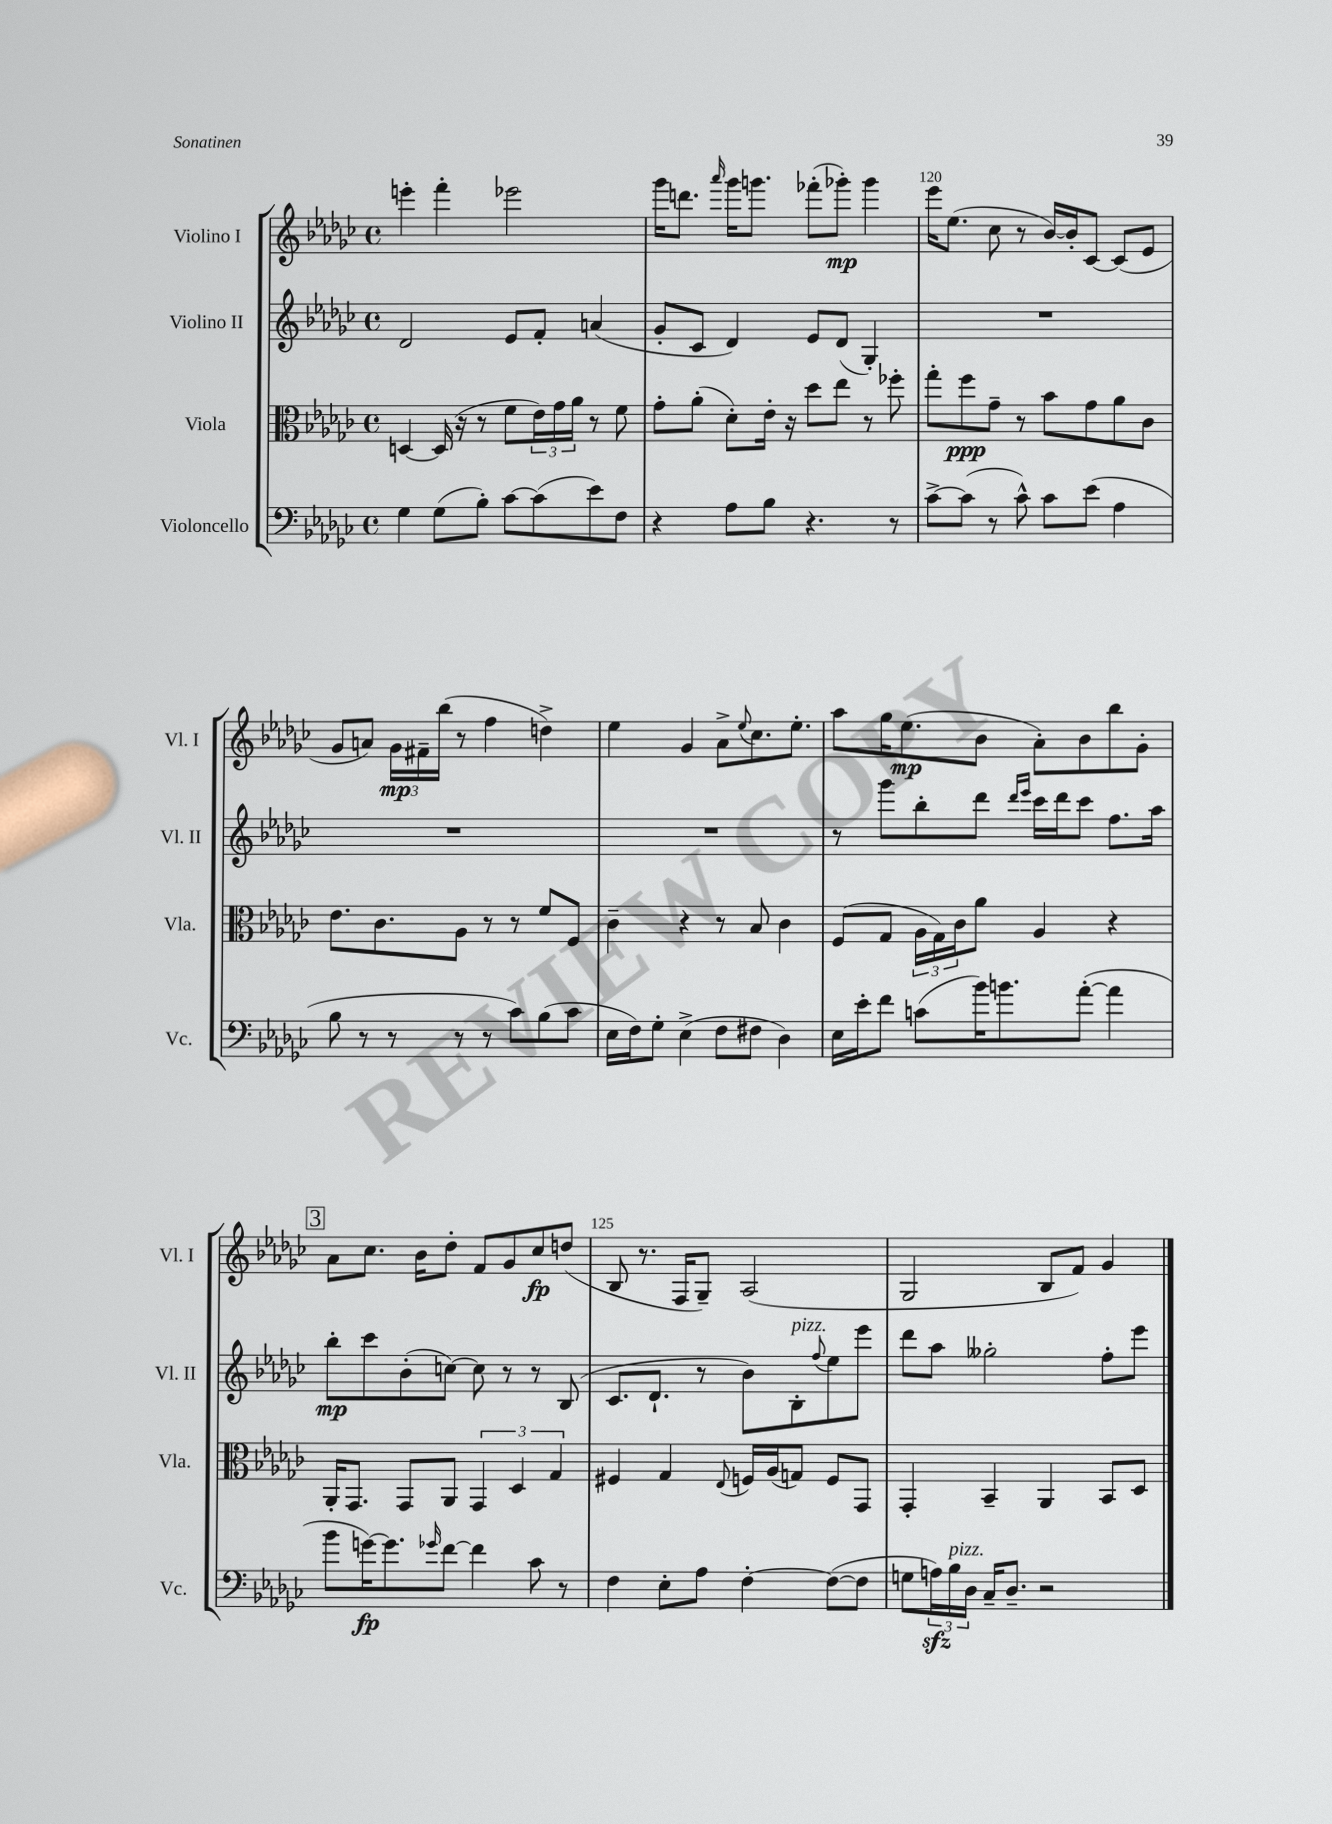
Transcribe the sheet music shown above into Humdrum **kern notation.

**kern	**kern	**kern	**kern
*staff4	*staff3	*staff2	*staff1
*clefF4	*clefC3	*clefG2	*clefG2
*k[b-e-a-d-g-c-]	*k[b-e-a-d-g-c-]	*k[b-e-a-d-g-c-]	*k[b-e-a-d-g-c-]
*M4/4	*M4/4	*M4/4	*M4/4
*met(c)	*met(c)	*met(c)	*met(c)
4G-	[4D	2d-	4eee'
(8G-	(16D]	.	4fff'
.	16r	.	.
8B-')	8r	.	.
[8c-	8f	8e-	2eee-
(8c-]	24e-)	8f'	.
.	24g-	.	.
.	24a-	.	.
8e-)	8r	(4a	.
8F	8f	.	.
=	=	=	=
4r	8g-'	8g-'	16ggg-
.	.	.	8.ddd
.	(8a-'	8c-	.
.	.	.	16qqaaa-
8A-	8d-')	4d-)	16ggg-
.	.	.	8.ggg
8B-	16e-'	.	.
.	16r	.	.
4.r	8dd-	8e-	(8fff-'
.	8ee-	(8d-	8ggg-')
.	8r	4G-')	4ggg-
8r	8ff-'	.	.
=	=	=	=
[8c-^	8gg-'	1r	16eee-
.	.	.	(8.ee-
(8c-]	8ff	.	.
8r	8g-~	.	8cc-
8c-^^)	8r	.	8r
8c-	8b-	.	[16b-)
.	.	.	16b-']
(8e-	8g-	.	[8c-
4A-	8a-	.	(8c-]
.	8c-	.	8e-
=	=	=	=
8B-	8.e-	1r	8g-
8r	.	.	8a)
.	8.c-	.	.
8r	.	.	24g-
.	.	.	24f#~
.	.	.	(24bb-
8r	8A-	.	8r
8r	8r	.	4ff
8c-)	8r	.	.
(8B-	8f	.	4dd^)
8c-	8F	.	.
=	=	=	=
16E-	4c-~	1r	4ee-
16F)	.	.	.
8G-'	.	.	.
(4E-^	4r	.	4g-
8F	8r	.	8a-^
.	.	.	8qqee-
8F#	8B-	.	8.cc-
4D-)	4c-	.	.
.	.	.	8.ee-'
=	=	=	=
16E-	(8F	8r	8aa-
16e-'	.	.	.
8f	8G-	8ggg-	16gg-
.	.	.	(8.ee-
(8c	24A-	8bb-'	.
.	24G-)	.	.
.	24c-	.	.
16b-)	8a-	8ddd-	8b-
8.b	.	.	.
.	.	16qqddd-	.
.	.	16qqeee-	.
.	4A-	16ccc-	8a-')
.	.	16ddd-	.
([8a-'	.	8ccc-	8b-
4a-]	4r	8.ff	8bb-
.	.	.	8g-'
.	.	16aa-	.
=	=	=	=
8b-	16AA-'	8bb-'	8a-
.	8.GG-	.	.
[16g)	.	8ccc-	8.cc-
8.g]	.	.	.
.	8GG-	(8b-'	.
.	.	.	16b-
16qqg-	.	.	.
[8f	8AA-	[8cc)	8dd-'
4f]	6GG-	8cc]	8f
.	.	8r	8g-
.	6D-	.	.
8c-	.	8r	8cc-
.	6G-	.	.
8r	.	(8B-	(8dd
=	=	=	=
4F	4F#	8.c-	8B-
.	.	.	8.r
.	.	8.d-`	.
8E-'	4G-	.	.
.	.	.	16F
8A-	.	8r	8G-~)
.	8qqE-	.	.
[4F'	16F	8b-)	(2A-
.	(16A-	.	.
.	8G)	8B-'	.
.	.	8qqff	.
(8F_	8F	8ee-	.
8F]	8GG-	8eee-	.
=	=	=	=
8G	4GG-'	8ddd-	2G-
24A)	.	8aa-	.
24B-	.	.	.
24D-	.	.	.
16C-~	4BB-~	2gg--'	.
8.D-~	.	.	.
2r	4AA-	.	8B-
.	.	.	8f)
.	8BB-	8ff'	4g-
.	8D-	8eee-	.
==	==	==	==
*-	*-	*-	*-
